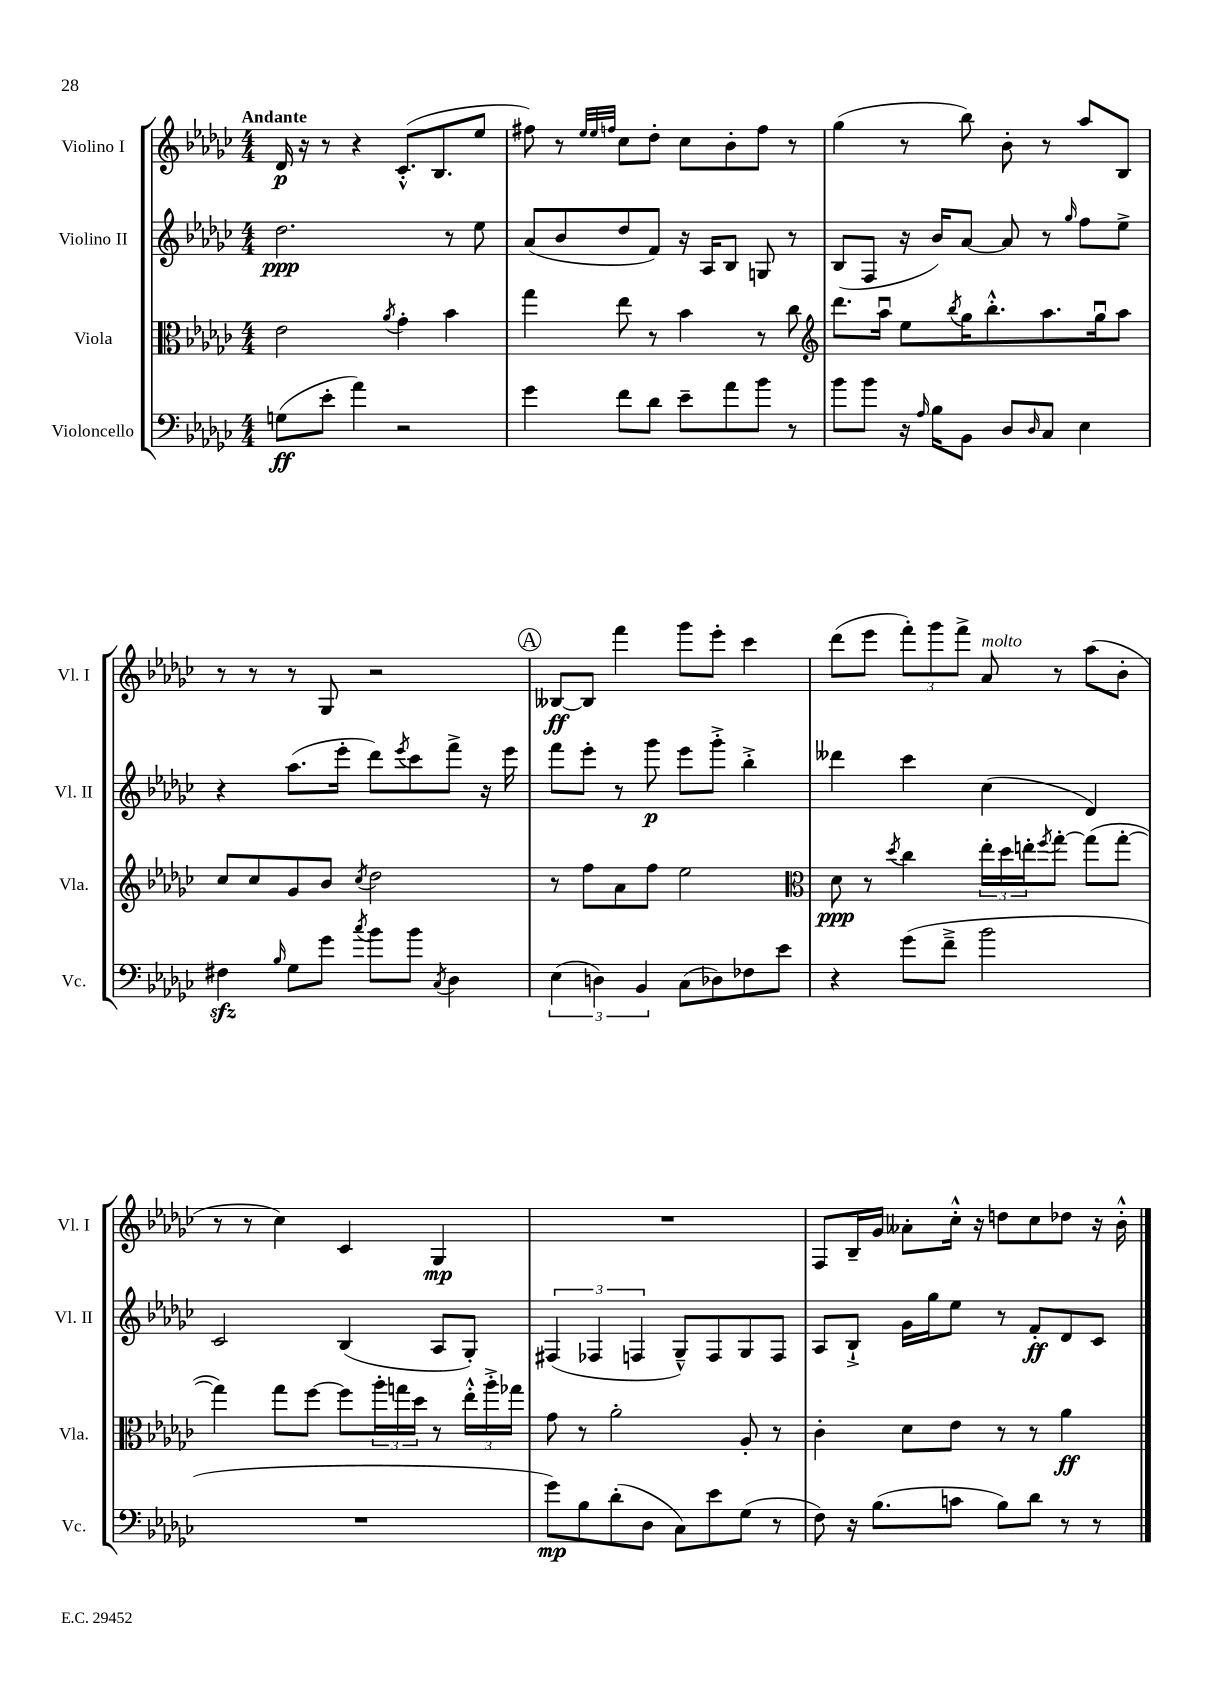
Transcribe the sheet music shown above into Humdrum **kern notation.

**kern	**kern	**kern	**kern
*staff4	*staff3	*staff2	*staff1
*clefF4	*clefC3	*clefG2	*clefG2
*k[b-e-a-d-g-c-]	*k[b-e-a-d-g-c-]	*k[b-e-a-d-g-c-]	*k[b-e-a-d-g-c-]
*M4/4	*M4/4	*M4/4	*M4/4
(8G\L	2e-\	2.dd-\	16d-/
.	.	.	16r
8e-'\J	.	.	8r
4a-\)	.	.	4r
.	8qa-/	.	.
2r	4g-'\	.	(8.c-'^^/L
.	.	.	8.B-/
.	4b-\	8r	.
.	.	8ee-\	8ee-/J
=	=	=	=
4g-\	4gg-\	(8a-/L	8ff#\)
.	.	8b-/	8r
.	.	.	32qqee-/LLL
.	.	.	32qqee-/
.	.	.	32qqff/JJJ
8f\L	8ee-\	8dd-/	8cc-\L
8d-\J	8r	8f/J)	8dd-'\J
8e-~\L	4b-\	16r	8cc-\L
.	.	16A-/LK	.
8a-\	.	8B-/J	8b-'\
8b-\J	8r	8G/	8ff\J
8r	8cc-\	8r	8r
=	=	=	=
*	*clefG2	*	*
8b-\L	8.ddd-\L	(8B-/L	(4gg-\
8b-\J	.	8F/J	.
.	16aa-u\Jk	.	.
16r	8ee-\L	16r	8r
16qqA-/	.	.	.
16B-\LK	.	16b-/LK)	.
.	8qbb-/	.	.
8BB-\J	16gg-\K	[8a-/J	8bb-\)
.	8.bb-'^^\	.	.
8D-/L	.	8a-/]	8b-'\
16qqD-/	.	.	.
8C-/J	8.aa-\	8r	8r
.	.	16qqgg-/	.
4E-\	.	8ff\L	8aa-/L
.	16gg-u\k	.	.
.	8aa-\J	8ee-^\J	8B-/J
=	=	=	=
4F#\	8cc-/L	4r	8r
.	8cc-/	.	8r
16qqB-/	.	.	.
8G-\L	8g-/	(8.aa-\L	8r
8g-\J	8b-/J	.	8G-/
.	.	16eee-'\Jk	.
8qcc-/	8qcc-/	.	.
8b-\L	2dd-\	8ddd-\L)	2r
.	.	8qeee-/	.
8b-\J	.	8ccc-\	.
8qC-/	.	.	.
4D-\	.	8fff^\J	.
.	.	16r	.
.	.	16eee-\	.
=	=	=	=
(6E-\	8r	8fff\L	[8B--/L
.	8ff\L	8eee-'\J	8B--/]J
6D\)	.	.	.
.	8a-\	8r	4fff\
6BB-/	.	.	.
.	8ff\J	8ggg-\	.
(8C-\L	2ee-\	8eee-\L	8ggg-\L
8D-\)	.	8ggg-'^\J	8eee-'\J
8F-\	.	4bb-'^\	4ccc-\
8e-\J	.	.	.
=	=	=	=
*	*clefC3	*	*
4r	8d-\	4ddd--\	(8ddd-\L
.	8r	.	8eee-\J
.	8qdd-/	.	.
(8g-\L	4cc-\	4ccc-\	12fff'\L)
.	.	.	12ggg-\
8f~^\J	.	.	.
.	.	.	12fff^\J
2b-\	24ee-'\LL	(4cc-\	8a-/
.	24dd-\	.	.
.	24ee'\J	.	.
.	8qff/	.	.
.	[8gg-'\J	.	8r
.	(8gg-\]L	4d-/)	(8aa-\L
.	[8gg-'\J	.	8b-'\J
=	=	=	=
1r	4gg-\])	2c-/	8r
.	.	.	8r
.	8gg-\L	.	4cc-\)
.	[8ff\J	.	.
.	8ff\]L	(4B-/	4c-/
.	24aa-'\L	.	.
.	24gg\	.	.
.	24dd-\JJ	.	.
.	8r	8A-/L	4G-/
.	24ee-'^^\LL	8G-'/J)	.
.	24aa-'^\	.	.
.	24gg-\JJ	.	.
=	=	=	=
8g-\L)	8g-\	(6F#/	1r
8B-\	8r	.	.
.	.	6F-/	.
(8d-'\	2a-'\	.	.
.	.	6F/	.
8D-\J	.	.	.
8C-\L)	.	8G-~^^/L)	.
8e-\	.	8F/	.
(8G-\J	8A-'/	8G-/	.
8r	8r	8F/J	.
=	=	=	=
8F\)	4c-'\	8A-/L	8F/L
16r	.	8B-`^/J	16B-~/L
(8.B-\L	.	.	16g-/JJ
.	8d-\L	16g-\LL	8a--'\L
.	.	16gg-\J	.
8c\J	8e-\J	8ee-\J	16cc-'^^\Jk
.	.	.	16r
8B-\L)	8r	8r	8dd\L
8d-\J	8r	8f'/L	8cc-\
8r	4a-\	8d-/	8dd-\J
8r	.	8c-/J	16r
.	.	.	16b-'^^\
==	==	==	==
*-	*-	*-	*-
